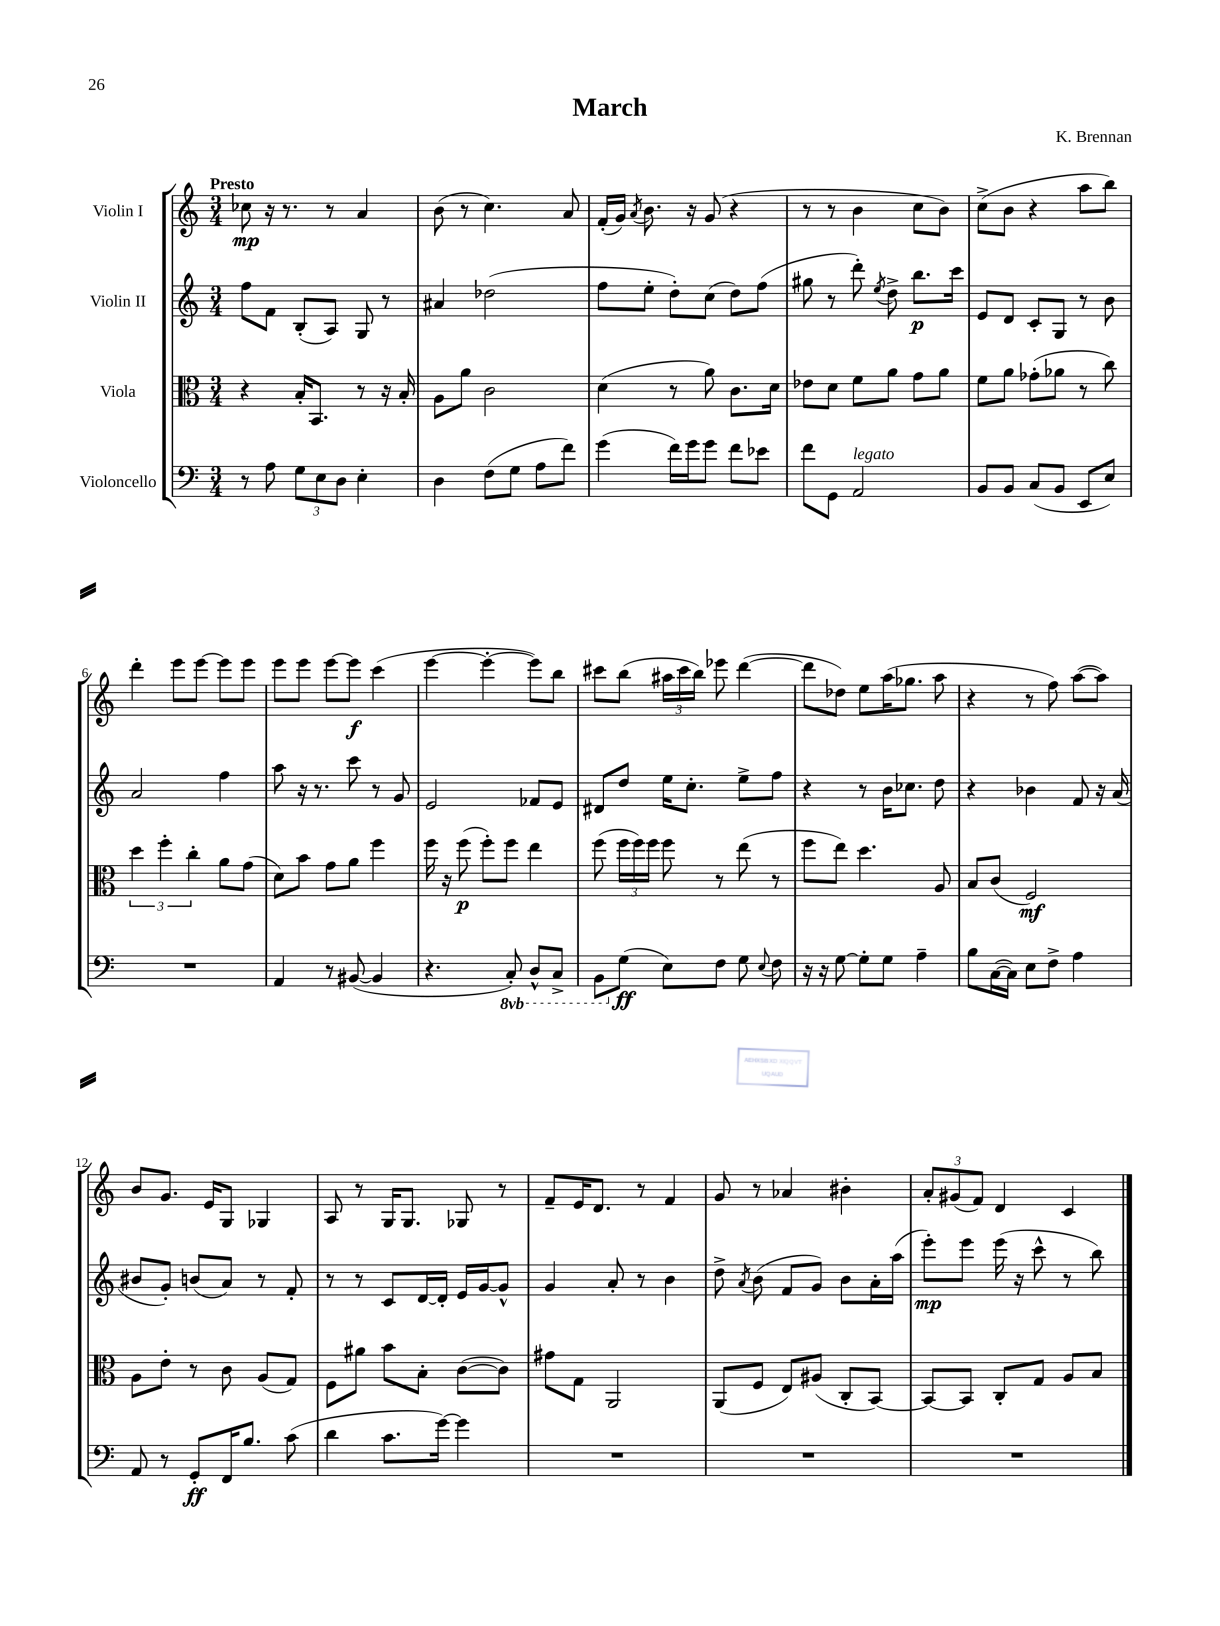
\header { title = "March" composer = "K. Brennan" }
<<
\new StaffGroup <<
\new Staff = "s0" \with { instrumentName = "Violin I" } {
    \clef treble \key c \major \numericTimeSignature \time 3/4 \tempo "Presto"
    \autoBeamOff ces''8\mp r16 r8. r8 a'4 |
    b'8( r8 c''4.) a'8 |
    f'16[-.( g'16]) \acciaccatura { a'8 } b'8. r16 g'8( r4 |
    r8 r8 b'4 c''8[ b'8]) |
    c''8[->( b'8] r4 a''8[ b''8]) |
    d'''4-. e'''8[ e'''8]~ e'''8[ e'''8] |
    e'''8[ e'''8] e'''8[~ e'''8]\f c'''4( |
    e'''4~ e'''4~-. e'''8[) b''8] |
    cis'''8[ b''8]( \tuplet 3/2 { ais''16[ cis'''16 b''16]) } ees'''8 d'''4~( |
    d'''8[ des''8]) e''8[ a''16( ges''8.] a''8 |
    r4 r8 f''8) a''8[~( a''8]) |
    b'8[ g'8.] e'16[ g8] ges4 |
    a8 r8 g16[ g8.] ges8 r8 |
    f'8[-- e'16 d'8.] r8 f'4 |
    g'8 r8 aes'4 bis'4-. |
    \tuplet 3/2 { a'8[-. gis'8( f'8]) } d'4 c'4 \bar "|." |
}
\new Staff = "s1" \with { instrumentName = "Violin II" } {
    \clef treble \key c \major \numericTimeSignature \time 3/4
    \autoBeamOff f''8[ f'8] b8[-.( a8]) g8 r8 |
    ais'4 des''2( |
    f''8[ e''8]-. d''8[-.) c''8]( d''8[) f''8]( |
    gis''8 r8 d'''8-.) \acciaccatura { e''8 } d''8-> b''8.[\p c'''16] |
    e'8[ d'8] c'8[-. g8] r8 b'8 |
    a'2 f''4 |
    a''8 r16 r8. c'''8 r8 g'8 |
    e'2 fes'8[ e'8] |
    dis'8[ d''8] e''16[ c''8.]-. e''8[-> f''8] |
    r4 r8 b'16[ ces''8.] d''8 |
    r4 bes'4 f'8 r16 a'16( |
    bis'8[ g'8]-.) b'8[( a'8]) r8 f'8-. |
    r8 r8 c'8[ d'16~ d'16]-. e'16[ g'16~ g'8]-^ |
    g'4 a'8-. r8 b'4 |
    d''8-> \acciaccatura { a'8 } b'8( f'8[ g'8]) b'8[ a'16-. a''16]( |
    e'''8[-.\mp) e'''8] e'''16( r16 c'''8-^ r8 b''8) \bar "|." |
}
\new Staff = "s2" \with { instrumentName = "Viola" } {
    \clef alto \key c \major \numericTimeSignature \time 3/4
    \autoBeamOff r4 b16[-. b,8.] r8 r16 b16-. |
    a8[ a'8] c'2 |
    d'4( r8 a'8) c'8.[ d'16] |
    ees'8[ d'8] f'8[ a'8] g'8[ a'8] |
    f'8[ a'8] ges'8[-.( aes'8] r8 c''8) |
    \tuplet 3/2 { d''4 f''4-. c''4-. } a'8[ g'8]( |
    d'8[) b'8] g'8[ a'8] f''4 |
    f''16 r16 f''8\p( f''8[-.) f''8] e''4 |
    f''8( \tuplet 3/2 { f''16[ f''16) f''16] } f''8 r8 e''8( r8 |
    f''8[ e''8]) d''4. a8 |
    b8[ c'8]( f2\mf) |
    a8[ e'8]-. r8 c'8 a8[( g8]) |
    f8[ ais'8] b'8[ b8]-. c'8[~( c'8]) |
    gis'8[ g8] a,2 |
    a,8[( f8] e8[) ais8]( c8[-. b,8]~) |
    b,8[~ b,8] c8[-. g8] a8[ b8] \bar "|." |
}
\new Staff = "s3" \with { instrumentName = "Violoncello" } {
    \clef bass \key c \major \numericTimeSignature \time 3/4 \set Staff.ottavationMarkups = #ottavation-simple-ordinals
    \autoBeamOff r8 a8 \tuplet 3/2 { g8[ e8 d8] } e4-. |
    d4 f8[( g8] a8[ f'8]) |
    g'4( f'16[) g'16 g'8] f'8[ ees'8] |
    f'8[ g,8] a,2^\markup { \italic "legato" } |
    b,8[ b,8] c8[( b,8] e,8[ e8]) |
    R2. |
    a,4 r8 bis,8~( bis,4 |
    r4. \ottava #-1 c,8-.) d,8[-^ c,8]-> |
    b,,8[ \ottava #0 g8]\ff( e8[) f8] g8 \appoggiatura { e8 } f8 |
    r16 r16 g8~ g8[-. g8] a4-- |
    b8[ c16~( c16]) e8[ f8]-> a4 |
    a,8 r8 g,8[-.\ff f,16 b8.] c'8( |
    d'4 c'8.[ g'16]~) g'4 |
    R2. |
    R2. |
    R2. \bar "|." |
}
>>
>>
